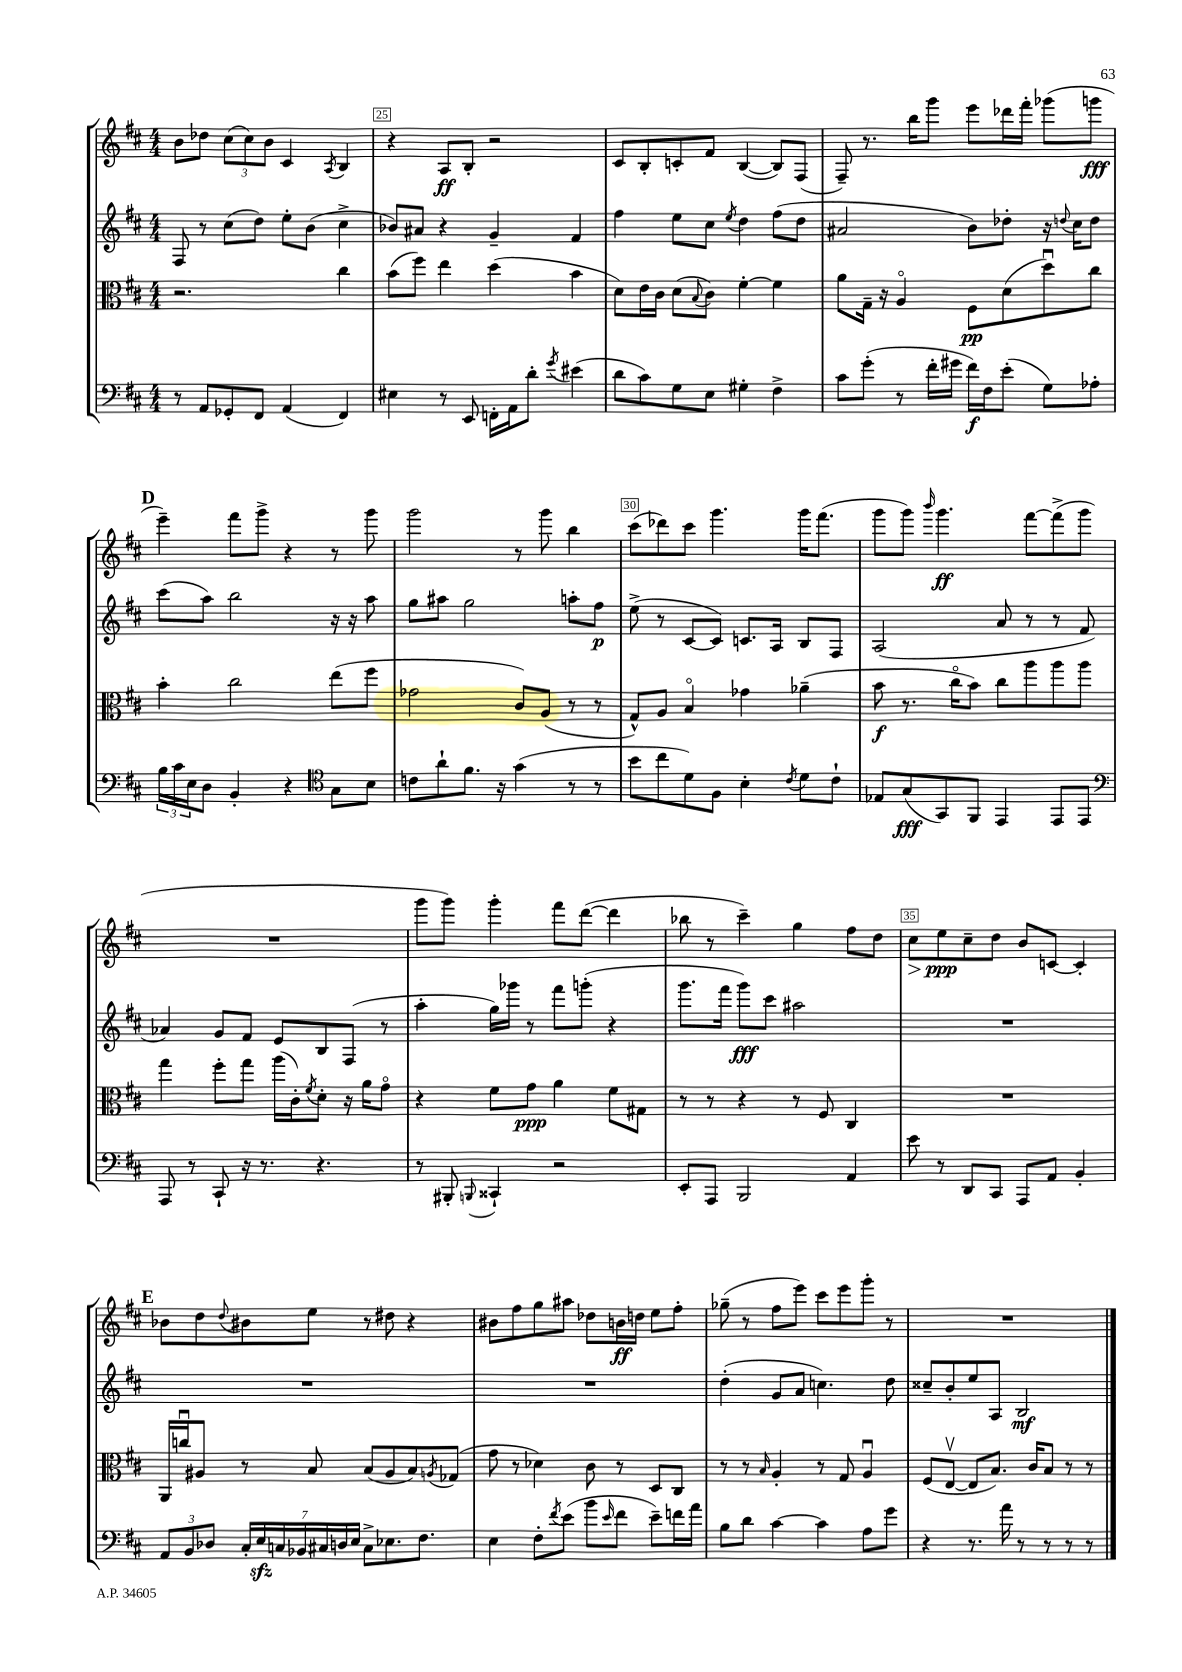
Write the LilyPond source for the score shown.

<<
\new StaffGroup <<
\new Staff = "s0" {
    \clef treble \key d \major \numericTimeSignature \time 4/4
    b'8 des''8 \tuplet 3/2 { cis''8( cis''8) b'8 } cis'4 \acciaccatura { a8 } b4 |
    r4 a8\ff b8-. r2 |
    cis'8 b8-. c'8-. fis'8 b4~( b8) fis8( |
    fis8--) r8. b''16 g'''8 e'''8 des'''16 fis'''16-. ges'''8( g'''8\fff |
    \mark \markup { \bold "D" } e'''4--) fis'''8 g'''8-> r4 r8 g'''8 |
    g'''2 r8 g'''8 b''4 |
    cis'''8( des'''8) cis'''8 g'''4. g'''16 fis'''8.( |
    g'''8 g'''8) \grace { b'''16 } g'''4.\ff fis'''8~ fis'''8->( g'''8 |
    R1 |
    g'''8 g'''8) g'''4-. fis'''8 d'''8~( d'''4 |
    bes''8 r8 cis'''4--) g''4 fis''8 d''8 |
    cis''8\> e''8\ppp\! cis''8-- d''8 b'8 c'8~ c'4-. |
    \mark \markup { \bold "E" } bes'8 d''8 \appoggiatura { d''8 } bis'8 e''8 r8 dis''8 r4 |
    bis'8 fis''8 g''8 ais''8 des''8 b'16\ff d''16 e''8 fis''8-. |
    ges''8--( r8 fis''8 e'''8) cis'''8 e'''8 g'''8-. r8 |
    R1 \bar "|." |
}
\new Staff = "s1" {
    \clef treble \key d \major \numericTimeSignature \time 4/4
    fis8 r8 cis''8( d''8) e''8-. b'8( cis''4-> |
    bes'8) ais'8 r4 g'4-- fis'4 |
    fis''4 e''8 cis''8 \acciaccatura { e''8 } d''4 fis''8( d''8 |
    ais'2 b'8) des''8-. r16 \appoggiatura { d''8 } cis''16 d''8 |
    \mark \markup { \bold "D" } cis'''8( a''8) b''2 r16 r16 a''8 |
    g''8 ais''8 g''2 a''8-. fis''8\p |
    e''8->( r8 cis'8~ cis'8) c'8. a16 b8 fis8 |
    a2( a'8 r8 r8 fis'8 |
    aes'4) g'8 fis'8 e'8 b8 fis8( r8 |
    a''4-. g''16) ges'''16 r8 fis'''8 g'''8-.( r4 |
    g'''8. fis'''16 g'''8\fff) cis'''8 ais''2 |
    R1 |
    \mark \markup { \bold "E" } R1 |
    R1 |
    d''4-.( g'8 a'8 c''4.) d''8 |
    cisis''8-- b'8-. e''8 a8 b2\mf \bar "|." |
}
\new Staff = "s2" {
    \clef alto \key d \major \numericTimeSignature \time 4/4
    r2. cis''4 |
    b'8( fis''8) e''4 d''4( b'4 |
    d'8) e'16 cis'16 d'8( \appoggiatura { b8 } cis'8) fis'4~-. fis'4 |
    a'8 g16-- r16 a4\flageolet fis8\pp d'8( d''8\downbow) cis''8 |
    \mark \markup { \bold "D" } b'4-. cis''2 e''8( fis''8 |
    ges'2 cis'8) a8( r8 r8 |
    g8-^) a8 b4\flageolet ges'4 aes'4--( |
    b'8\f r8. cis''16\flageolet b'8) cis''8 a''8 a''8 a''8 |
    g''4 fis''8-. g''8 a''16( cis'16-.) \acciaccatura { fis'8 } d'8-. r16 a'16 g'8\flageolet |
    r4 fis'8 g'8\ppp a'4 fis'8 gis8 |
    r8 r8 r4 r8 fis8 cis4 |
    R1 |
    \mark \markup { \bold "E" } a,16 c''16\downbow ais8 r8 b8 b8( ais8 b8) \acciaccatura { a8 } ges8( |
    g'8 r8 des'4) cis'8 r8 d8 cis8 |
    r8 r8 \grace { b16 } a4-. r8 g8 a4\downbow |
    fis8( e8~\upbow e8 b8.) cis'16 b8 r8 r8 \bar "|." |
}
\new Staff = "s3" {
    \clef bass \key d \major \numericTimeSignature \time 4/4
    r8 a,8 ges,8-. fis,8 a,4( fis,4) |
    eis4 r8 e,8 f,16-. a,16 d'8-. \acciaccatura { g'8 } eis'4( |
    d'8 cis'8) g8 e8 gis4-. fis4-> |
    cis'8 g'8-.( r8 fis'16-. gis'16 fis'16\f) fis16 e'8-.( g8) aes8-. |
    \mark \markup { \bold "D" } \tuplet 3/2 { b16 cis'16 e16 } d8 b,4-. r4 \clef tenor g8 b8 |
    c'8 a'8-! fis'8. r16 g'4( r8 r8 |
    b'8 cis''8 d'8) fis8 b4-. \acciaccatura { cis'8 } d'8 cis'8-! |
    ees8 g8\fff( g,8) fis,8 e,4 e,8 e,8 |
    \clef bass a,,8 r8 cis,8-! r16 r8. r4. |
    r8 bis,,8-. \appoggiatura { b,,8 } cisis,4-! r2 |
    e,8-. a,,8 b,,2 a,4 |
    e'8 r8 d,8 cis,8 a,,8 a,8 b,4-. |
    \mark \markup { \bold "E" } \tuplet 3/2 { a,8 b,8 des8 } \tuplet 7/4 { cis16-. e16\sfz c16 bes,16 cis16 d16 e16 } cis8-> ees8. fis8. |
    e4 fis8-. \acciaccatura { fis'8 } e'8( b'8 \grace { e'16 } fis'8 e'8--) f'16 a'16 |
    b8 d'8 cis'4~ cis'4 a8 g'8 |
    r4 r8. a'16 r8 r8 r8 r8 \bar "|." |
}
>>
>>
\layout { \context { \Score currentBarNumber = #24 \override BarNumber.break-visibility = ##(#f #t #t) barNumberVisibility = #(every-nth-bar-number-visible 5) \override BarNumber.stencil = #(make-stencil-boxer 0.1 0.3 ly:text-interface::print) } }
